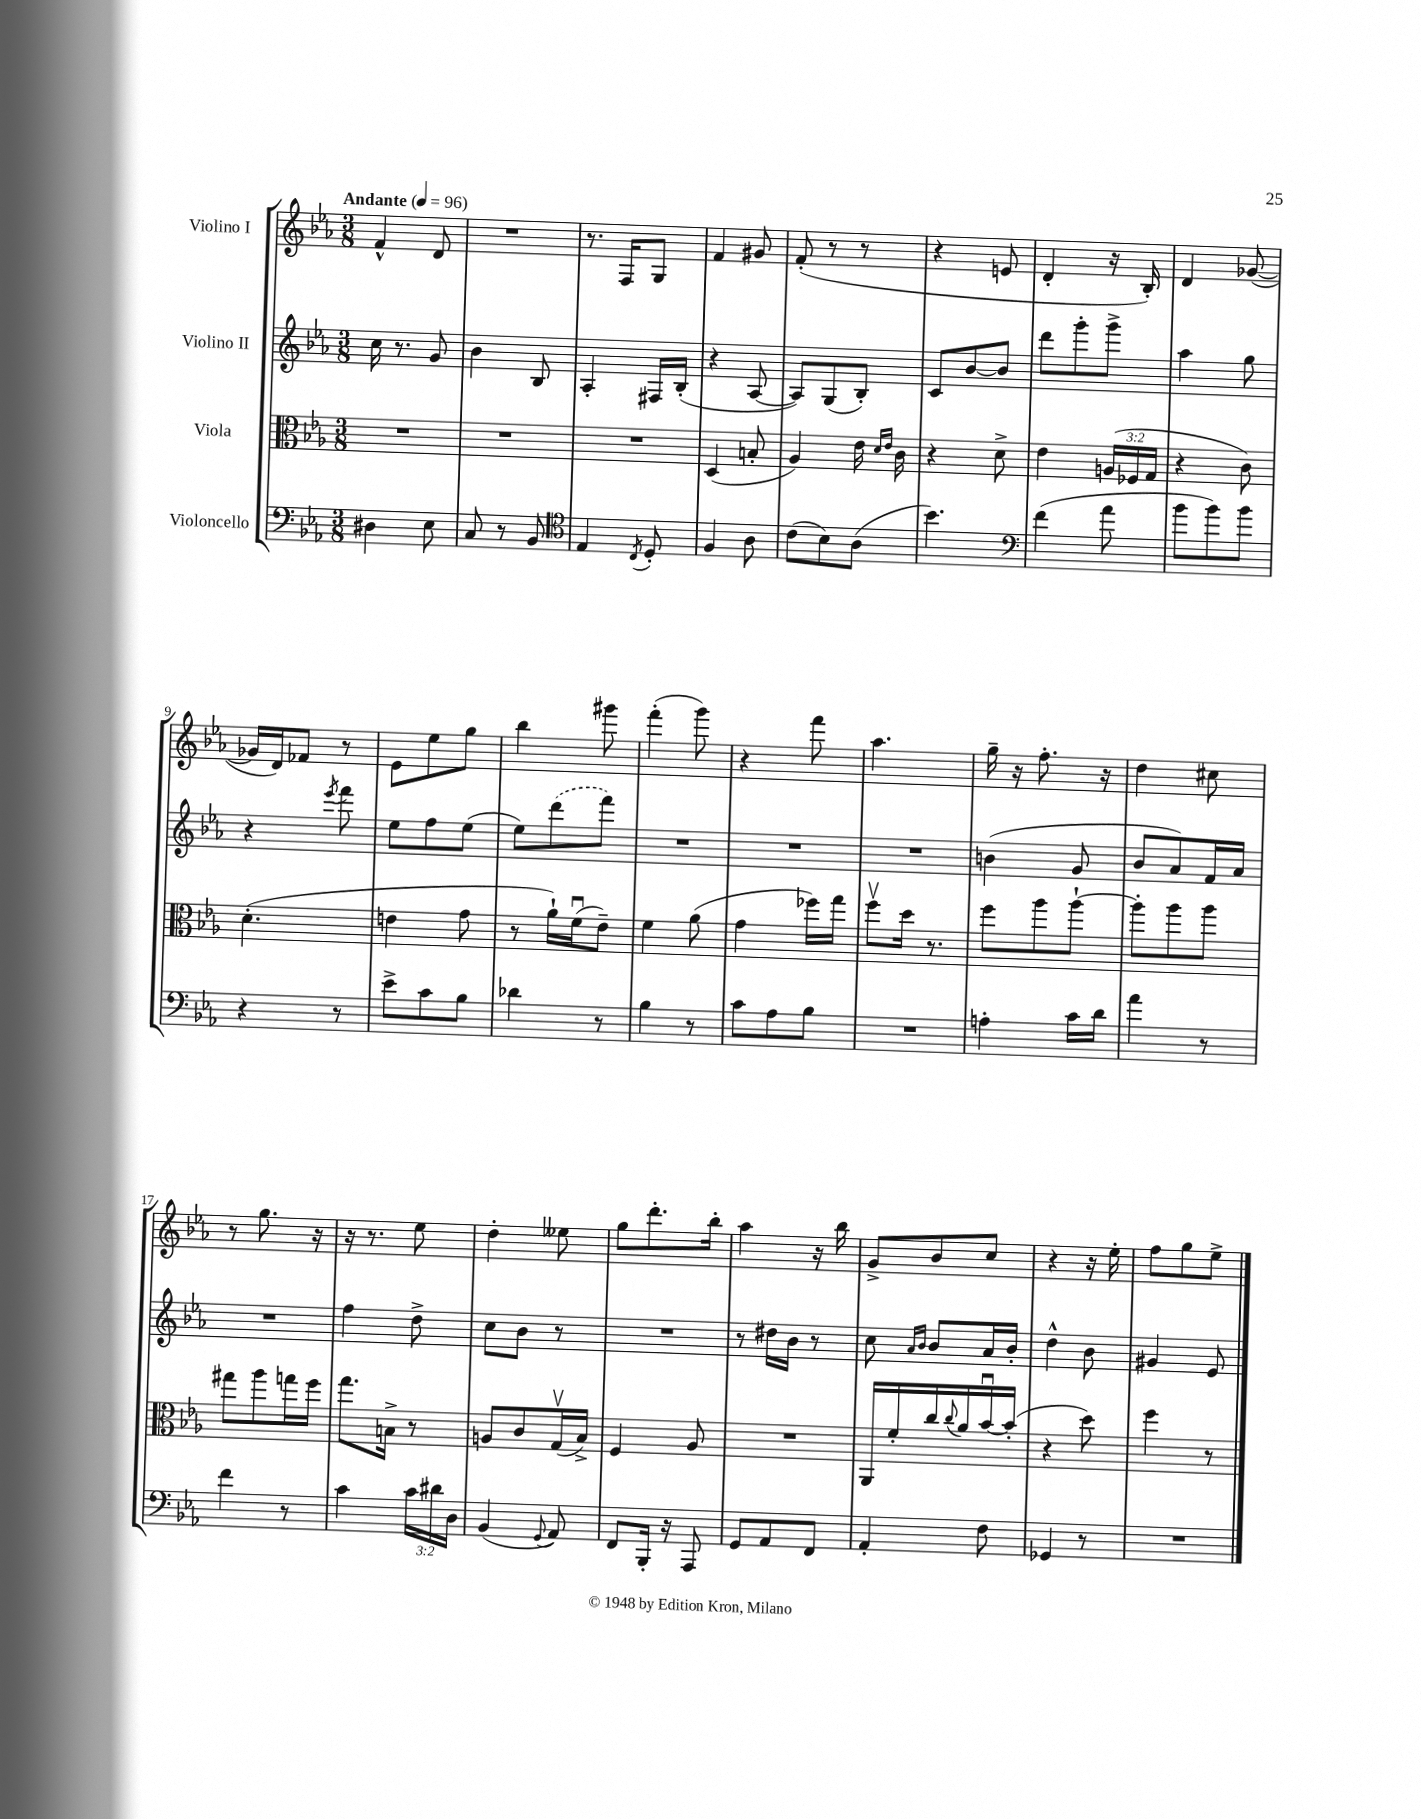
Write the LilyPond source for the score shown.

<<
\new StaffGroup <<
\new Staff = "s0" \with { instrumentName = "Violino I" } {
    \clef treble \key ees \major \numericTimeSignature \time 3/8 \tempo "Andante" 4 = 96
    f'4-^ d'8 |
    R4. |
    r8. f16 g8 |
    f'4 gis'8 |
    f'8-.( r8 r8 |
    r4 e'8 |
    d'4-. r16 bes16-.) |
    d'4 ges'8~( |
    ges'16 d'16) fes'8 r8 |
    ees'8 ees''8 g''8 |
    bes''4 gis'''8 |
    f'''4-.( g'''8) |
    r4 f'''8 |
    aes''4. |
    g''16-- r16 f''8.-. r16 |
    d''4 cis''8 |
    r8 g''8. r16 |
    r16 r8. ees''8 |
    d''4-. eeses''8 |
    g''8 d'''8.-. bes''16-. |
    aes''4 r16 bes''16 |
    g'8-> bes'8 c''8 |
    r4 r16 ees''16-. |
    f''8 g''8 ees''8-> \bar "|." |
}
\new Staff = "s1" \with { instrumentName = "Violino II" } {
    \clef treble \key ees \major \numericTimeSignature \time 3/8
    c''16 r8. g'8 |
    bes'4 bes8 |
    aes4-. fis16 bes16-.( |
    r4 aes8~ |
    aes8) g8( bes8-.) |
    c'8 bes'8~ bes'8 |
    d'''8 g'''8-. g'''8-> |
    aes''4 g''8 |
    r4 \acciaccatura { ees'''8 } f'''8 |
    ees''8 f''8 ees''8( |
    ees''8) \once \slurDashed d'''8( f'''8) |
    R4. |
    R4. |
    R4. |
    b'4( g'8 |
    bes'8 aes'8) f'16 aes'16 |
    R4. |
    f''4 d''8-> |
    c''8 bes'8 r8 |
    R4. |
    r8 dis''16 bes'16 r8 |
    c''8 \grace { aes'16 bes'16 } bes'8 aes'16 bes'16-. |
    d''4-^ bes'8 |
    gis'4 ees'8 \bar "|." |
}
\new Staff = "s2" \with { instrumentName = "Viola" } {
    \clef alto \key ees \major \numericTimeSignature \time 3/8 \override Staff.TupletNumber.text = #tuplet-number::calc-fraction-text
    R4. |
    R4. |
    R4. |
    d4( b8-. |
    aes4) ees'16 \grace { d'16 ees'16 } c'16 |
    r4 d'8-> |
    ees'4 \tuplet 3/2 { a16( fes16 g16 } |
    r4 c'8) |
    d'4.-.( |
    e'4 g'8 |
    r8 aes'16-!) f'16\downbow( ees'8--) |
    f'4 aes'8( |
    g'4 fes''16) g''16 |
    f''8\upbow d''16 r8. |
    f''8 aes''8 aes''8~-! |
    aes''8-. aes''8 aes''8 |
    gis''8 aes''8 g''16 f''16 |
    g''8. b16-> r8 |
    a8 c'8 g16\upbow( bes16->) |
    f4 aes8 |
    R4. |
    aes,16 f'16-. c''16 \appoggiatura { c''8 } aes'16 bes'16~\downbow bes'16-.( |
    r4 d''8) |
    f''4 r8 \bar "|." |
}
\new Staff = "s3" \with { instrumentName = "Violoncello" } {
    \clef bass \key ees \major \numericTimeSignature \time 3/8 \override Staff.TupletNumber.text = #tuplet-number::calc-fraction-text
    dis4 ees8 |
    c8 r8 bes,8 |
    \clef tenor ees4 \acciaccatura { c8 } d8-. |
    f4 aes8 |
    c'8( bes8) aes8( |
    bes'4.) |
    \clef bass f'4( aes'8 |
    bes'8 bes'8) bes'8 |
    r4 r8 |
    ees'8-> c'8 bes8 |
    des'4 r8 |
    bes4 r8 |
    c'8 aes8 bes8 |
    R4. |
    a4-. c'16 d'16 |
    aes'4 r8 |
    f'4 r8 |
    c'4 \tuplet 3/2 { c'16 dis'16 d16 } |
    bes,4( \appoggiatura { g,8 } aes,8) |
    f,8 bes,,16-. r16 aes,,8 |
    g,8 aes,8 f,8 |
    aes,4-. f8 |
    ges,4 r8 |
    R4. \bar "|." |
}
>>
>>
